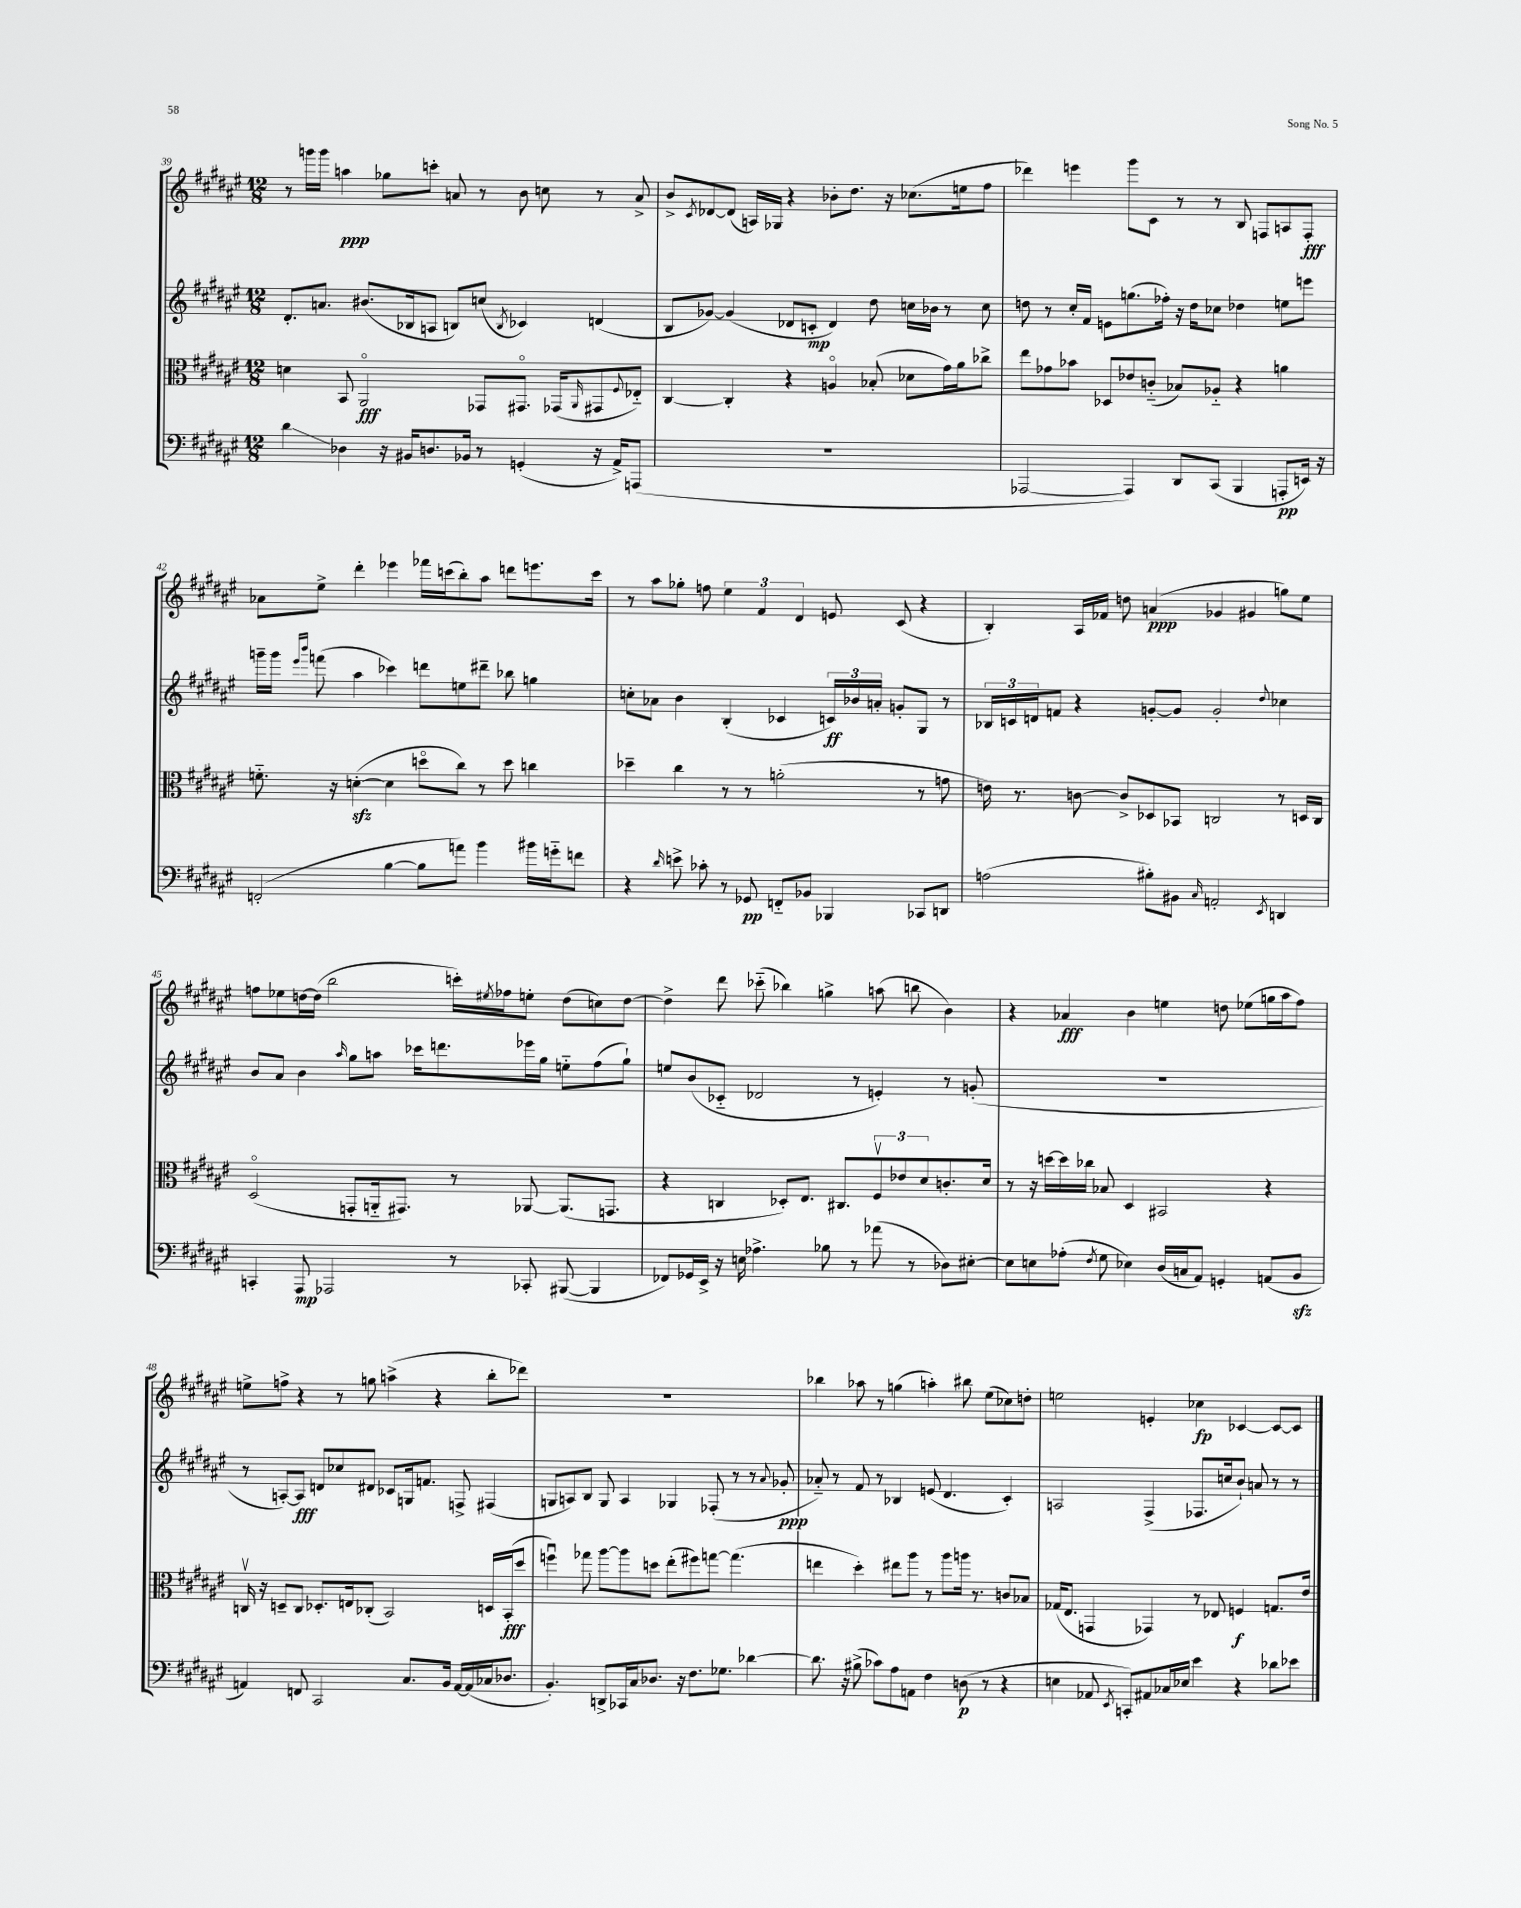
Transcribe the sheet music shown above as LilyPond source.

<<
\new StaffGroup <<
\new Staff = "s0" {
    \clef treble \key fis \major \numericTimeSignature \time 12/8
    r8 g'''16 g'''16 a''4\ppp ges''8 c'''8-. a'8 r8 b'8 c''8 r8 a'8-> |
    b'8-> \acciaccatura { cis'8 } des'8~ des'8( a16) ges16 r4 bes'8-. dis''8. r16 ces''8.( e''16 fis''8 |
    des'''4) e'''4 gis'''8 cis'8 r8 r8 b8 f8 a8 f8-.\fff |
    aes'8 eis''8-> dis'''4-. ees'''4 fes'''16 c'''16( b''8-.) ais''8 d'''8 e'''8. c'''16 |
    r8 ais''8 ges''8-. f''8 \tuplet 3/2 { eis''4 fis'4 dis'4 } e'8 cis'8( r4 |
    b4-.) ais16 fes'16 d''8 a'4\ppp( ges'4 gis'4 g''8) eis''8 |
    f''8 ees''8 d''16~ d''16( b''2 c'''16-.) \acciaccatura { eis''8 } fes''16 e''8-. d''8( c''8) d''8~ |
    d''4-> dis'''8 ces'''8-_( bes''4) g''4-> a''8( b''8 b'4) |
    r4 aes'4\fff b'4 e''4 d''8 ees''8( g''16 ais''16 fis''8) |
    e''8-> f''8-> r4 r8 g''8 a''4->( r4 b''8-. des'''8) |
    R1. |
    bes''4 aes''8 r8 g''4( a''4-.) bis''8 eis''8( ces''8) d''8-. |
    e''2 e'4-. ces''4\fp ces'4~ ces'8~ ces'8 \bar "|." |
}
\new Staff = "s1" {
    \clef treble \key fis \major \numericTimeSignature \time 12/8
    dis'8.-. a'8. bis'8.( bes16 a8 b8) c''8( \acciaccatura { b8 } ces'4) d'4( |
    b8 ges'8~) ges'4( des'8 c'8-.\mp des'4) dis''8 c''16 bes'16 r8 c''8 |
    d''8 r8 cis''16-. fis'16 e'8 g''8.( fes''16-.) r16 d''16 ces''8 des''4 e''8 e'''8 |
    g'''16-- g'''16 \grace { eis'''16 b'''16 } f'''8( ais''4 ces'''4) d'''8 e''8 dis'''8-- bes''8 g''4 |
    c''8-. aes'8 b'4 b4-.( ces'4 \tuplet 3/2 { c'16\ff) bes'16 a'16-. } g'8-. gis8 r8 |
    \tuplet 3/2 { bes16 c'16 d'16 } f'8 r4 g'8~-. g'8 g'2-. \appoggiatura { dis''8 } ces''4 |
    b'8 ais'8 b'4 \grace { ais''16 } gis''8 a''8 ces'''16 d'''8. ees'''16 gis''16 e''8-_ fis''8( gis''8-!) |
    e''8 b'8( ces'8-_ des'2 r8 e'4-.) r8 g'8-.( |
    R1. |
    r8 a8~-.) a8\fff d'8 ces''8 dis'8 ces'8 g16 f'8. f8-> fis4( |
    g8 a8) b8 g8 a4 ges4 fes8-.( r8 r8 \appoggiatura { ais'8 } ges'8-.\ppp |
    aes'8-_) r8 fis'8 r8 bes4 e'8( dis'4. cis'4-.) |
    a2 fis4->( fes8. c''16 b'8-!) a'8 r8 r8 \bar "|." |
}
\new Staff = "s2" {
    \clef alto \key fis \major \numericTimeSignature \time 12/8
    d'4 b,8 ais,2\flageolet\fff ges,8 gis,8.\flageolet ges,16( \grace { ais,16 } gis,8 \appoggiatura { fis8 } ees8-_) |
    cis4~ cis4-. r4 a4\flageolet bes8-.( des'8 gis'16) ais'16 ces''8-> |
    eis''8 ges'8 bes'8 des8 ees'8 c'8-_( bes8) aes8-_ r4 a'4 |
    f'8.-_ r16 d'4~-.\sfz( d'4 d''8\flageolet cis''8) r8 d''8 c''4 |
    des''4-- cis''4 r8 r8 a'2-.( r8 g'8 |
    e'16) r8. c'8~ c'8-> des8 bes,8 c2 r8 d16 c16 |
    dis2\flageolet( g,8-. a,16-_ gis,8.) r8 aes,8~ aes,8.( g,8. |
    r4 c4 des8-.) eis8. cis8. \tuplet 3/2 { fis8\upbow ees'8 dis'8 } c'8.-. dis'16 |
    r8 r16 d''16~ d''16 ces''16 bes8 dis4 bis,2 r4 |
    c16\upbow r16 d8-- c8 des8.-. e16 ces8-.( b,2) d16 b,16-.\fff( dis''8 |
    f''4\downbow) ges''8 ais''8~ ais''8 d''8 eis''8-.( fis''8) g''8~ g''4.( |
    e''4 dis''4-.) eis''8 ais''8 r8 ais''8 a''16 r8. c'8 bes8 |
    ges16( eis8. g,4 ges,4) r8 ees8 f4\f g8. eis'16 \bar "|." |
}
\new Staff = "s3" {
    \clef bass \key fis \major \numericTimeSignature \time 12/8
    dis'4\glissando des4 r16 bis,16 d8. bes,16 r8 g,4-.( r16 ais,16->) a,,8( |
    R1. |
    aes,,2~ aes,,4) dis,8 cis,8( b,,4 a,,8-.\pp e,16) r16 |
    f,2-.( b4~ b8 a'8) b'4 bis'16 g'16-_ f'8 |
    r4 \grace { dis'16 } e'8-> ces'8-. r8 ges,8\pp f,8-_ bes,8 bes,,4 ces,8 d,8 |
    a2( bis8-.) bis,8 \grace { cis16 } a,2-. \acciaccatura { eis,8 } d,4 |
    c,4-. ais,,8\mp aes,,2 r8 ces,8-. bis,,8~( bis,,4 |
    fes,8) ges,16 eis,16-> r16 e16 aes4.-> bes8 r8 aes'8( r8 des8) eis8~-. |
    eis8 e8 aes8-.( \acciaccatura { fis8 } gis8 ees4) dis16( c16 ais,8) g,4-. a,8( b,8\sfz |
    a,4) f,8 cis,2 cis8. b,16 a,16~ a,16( ces16 des8. |
    b,4.-.) d,8-> ces,16 cis16 des8. r16 fis8. ges8. des'4~ |
    des'8. r16 bis8->( ces'8) ais8 a,8 fis4 d8\p( r8 r4 |
    e4 aes,8 \acciaccatura { eis,8 } c,8-.) ais,8 ces16 ees16 eis'4 r4 des'8 ees'8 \bar "|." |
}
>>
>>
\layout { \context { \Score currentBarNumber = #39 } }
